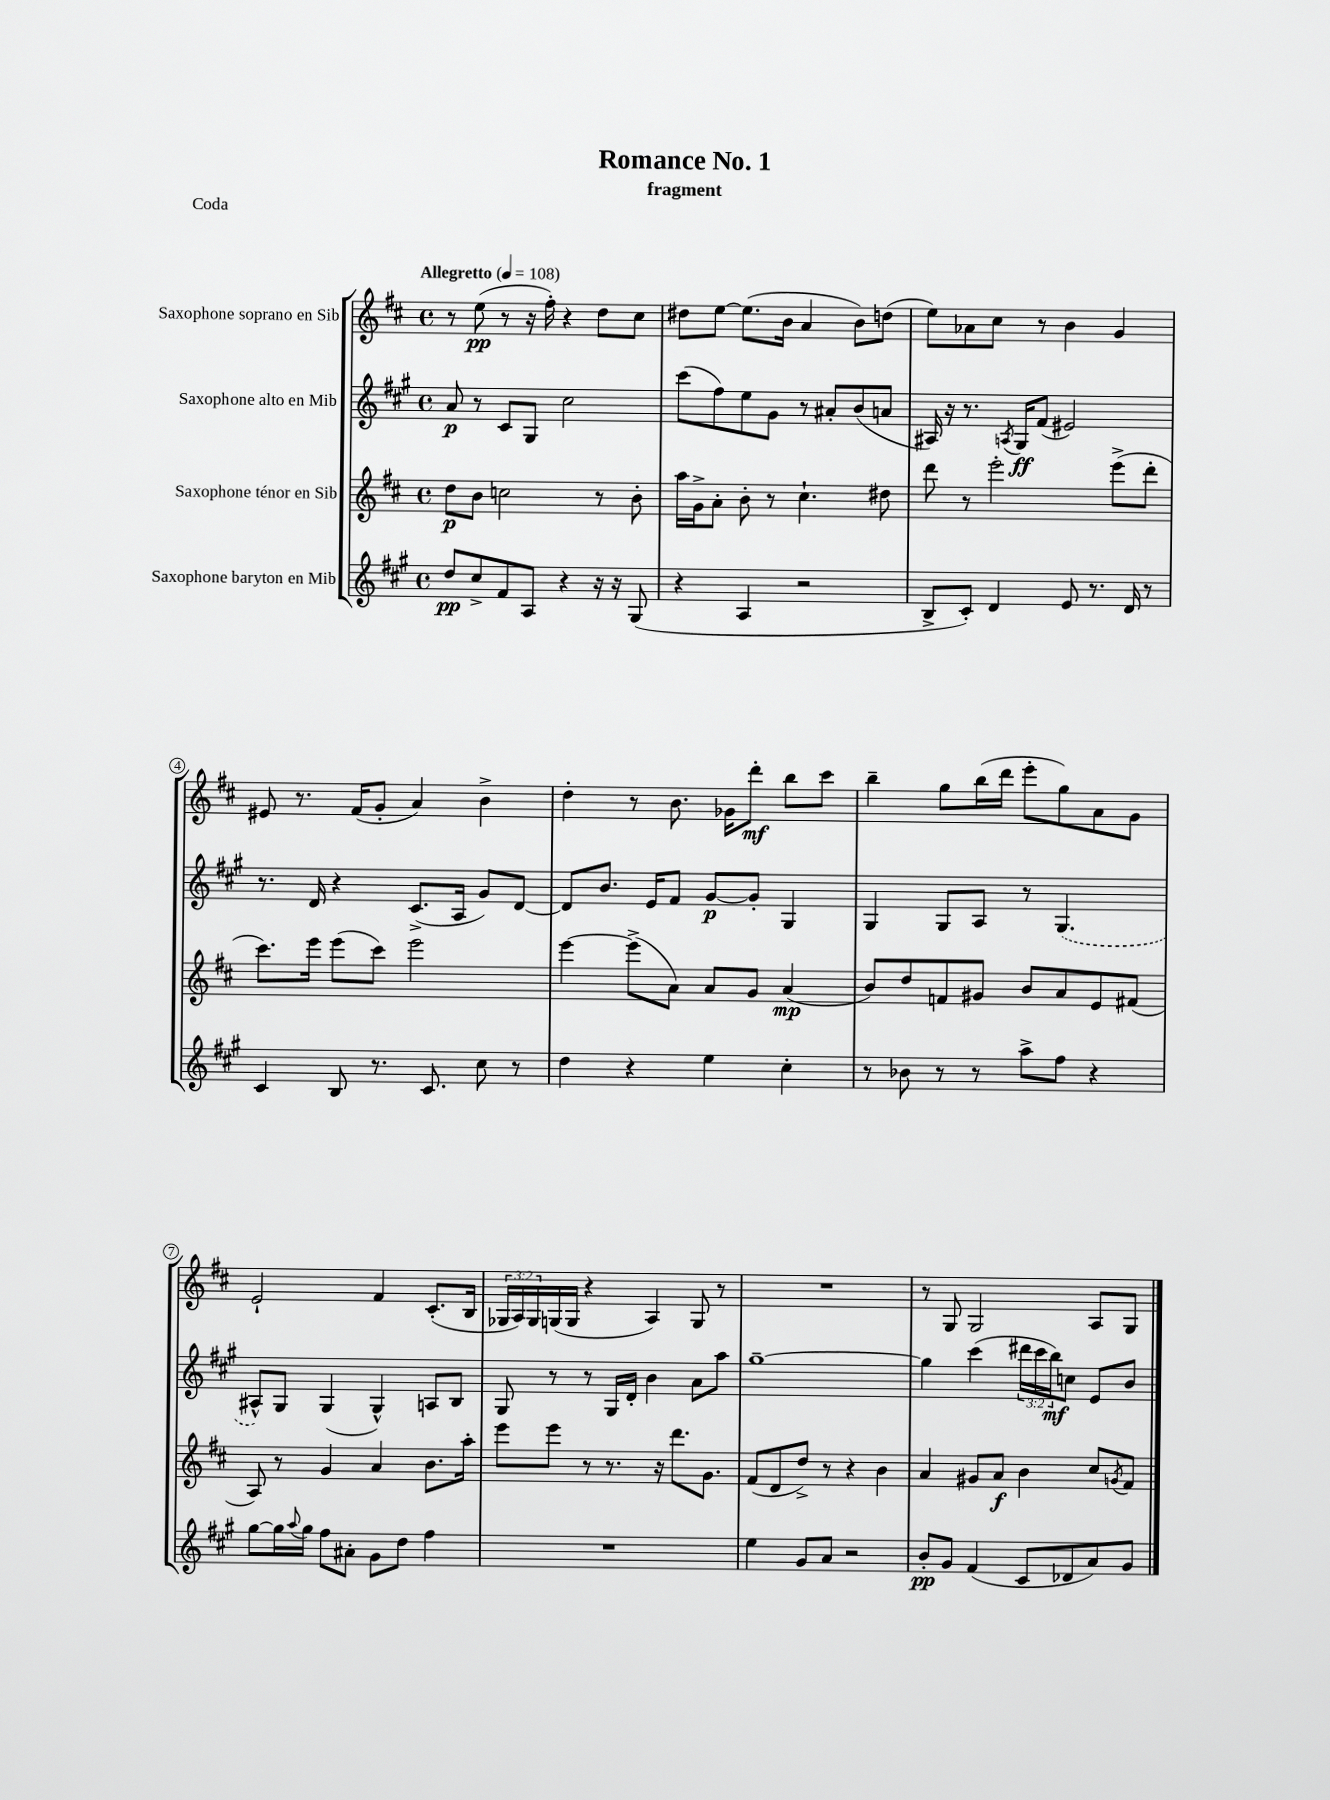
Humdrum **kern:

**kern	**kern	**kern	**kern
*staff4	*staff3	*staff2	*staff1
*clefG2	*clefG2	*clefG2	*clefG2
*k[f#c#g#]	*k[f#c#]	*k[f#c#g#]	*k[f#c#]
*M4/4	*M4/4	*M4/4	*M4/4
*met(c)	*met(c)	*met(c)	*met(c)
*MM108	*MM108	*MM108	*MM108
8dd	8dd	8a	8r
8cc#^	8b	8r	(8ee
8f#	2cc	8c#	8r
8A	.	8G#	16r
.	.	.	16ff#')
4r	.	2cc#	4r
16r	8r	.	8dd
16r	.	.	.
(8G#	8b'	.	8cc#
=	=	=	=
4r	16aa	(8ccc#	8dd#
.	16g^	.	.
.	8a'	8ff#)	[8ee
4A	8b'	8ee	(8.ee]
.	8r	8g#	.
.	.	.	16b
2r	4.cc#`	8r	4a
.	.	8a#'	.
.	.	(8b	8b)
.	8dd#	8a	(8dd
=	=	=	=
8B^	8ddd	16A#)	8ee)
.	.	16r	.
8c#')	8r	8.r	8a-
4d	2eee'	.	8cc#
.	.	8qA	.
.	.	16G#	.
.	.	(8f#	8r
8e	.	2e#)	4b
8.r	.	.	.
.	(8eee^	.	4g
16d	.	.	.
8r	8ddd'	.	.
=	=	=	=
4c#	8.ccc#)	8.r	8e#
.	.	.	8.r
.	16eee	16d	.
8B	(8eee	4r	.
.	.	.	(16f#
8.r	8ccc#)	.	8g'
.	2eee	(8.c#^	4a)
8.c#	.	.	.
.	.	16A	.
8cc#	.	8g#)	4b^
8r	.	[8d	.
=	=	=	=
4dd	[4eee	8d]	4dd'
.	.	8.b	.
4r	(8eee^]	.	8r
.	.	16e	.
.	8a)	8f#	8.b
4ee	8a	[8g#	.
.	.	.	16g-
.	8g	8g#']	8ddd'
4cc#'	(4a	4G#	8bb
.	.	.	8ccc#
=	=	=	=
8r	8b)	4G#	4bb~
8b-	8dd	.	.
8r	8f	8G#	8gg
8r	8g#	8A	(16bb
.	.	.	16ddd
8aa^	8b	8r	8eee'
8ff#	8a	(4.G#	8gg)
4r	8e	.	8a
.	(8f#	.	8g
=	=	=	=
[8gg#	8A)	8A#^^)	2e`
16gg#]	8r	8G#	.
8qqaa	.	.	.
16gg#	.	.	.
8ff#	4g	(4G#	.
8a#'	.	.	.
8g#	4a	4G#^^)	4f#
8dd	.	.	.
4ff#	8.b	8A	(8.c#'
.	.	8B	.
.	16aa'	.	16B
=	=	=	=
1r	8eee	8G#	24G-
.	.	.	24A)
.	.	.	24G-
.	8eee	8r	(16G
.	.	.	16G
.	8r	8r	4r
.	8.r	16G#	.
.	.	16d'	.
.	.	4b	4A)
.	16r	.	.
.	8.ddd	.	.
.	.	8a	8G
.	8.g	.	.
.	.	8aa	8r
=	=	=	=
4ee	(8f#	[1gg#~	1r
.	8d	.	.
8g#	8dd^)	.	.
8a	8r	.	.
2r	4r	.	.
.	4b	.	.
=	=	=	=
8b'	4a	4gg#]	8r
8g#	.	.	8G
(4f#	8g#	(4ccc#	2G
.	8a	.	.
8c#	4b	24ddd#	.
.	.	24ccc#	.
.	.	24bb)	.
8d-	.	8cc	.
8a)	8cc#	8e	8A
.	8qg	.	.
8g#	8f#	8b	8G
==	==	==	==
*-	*-	*-	*-
